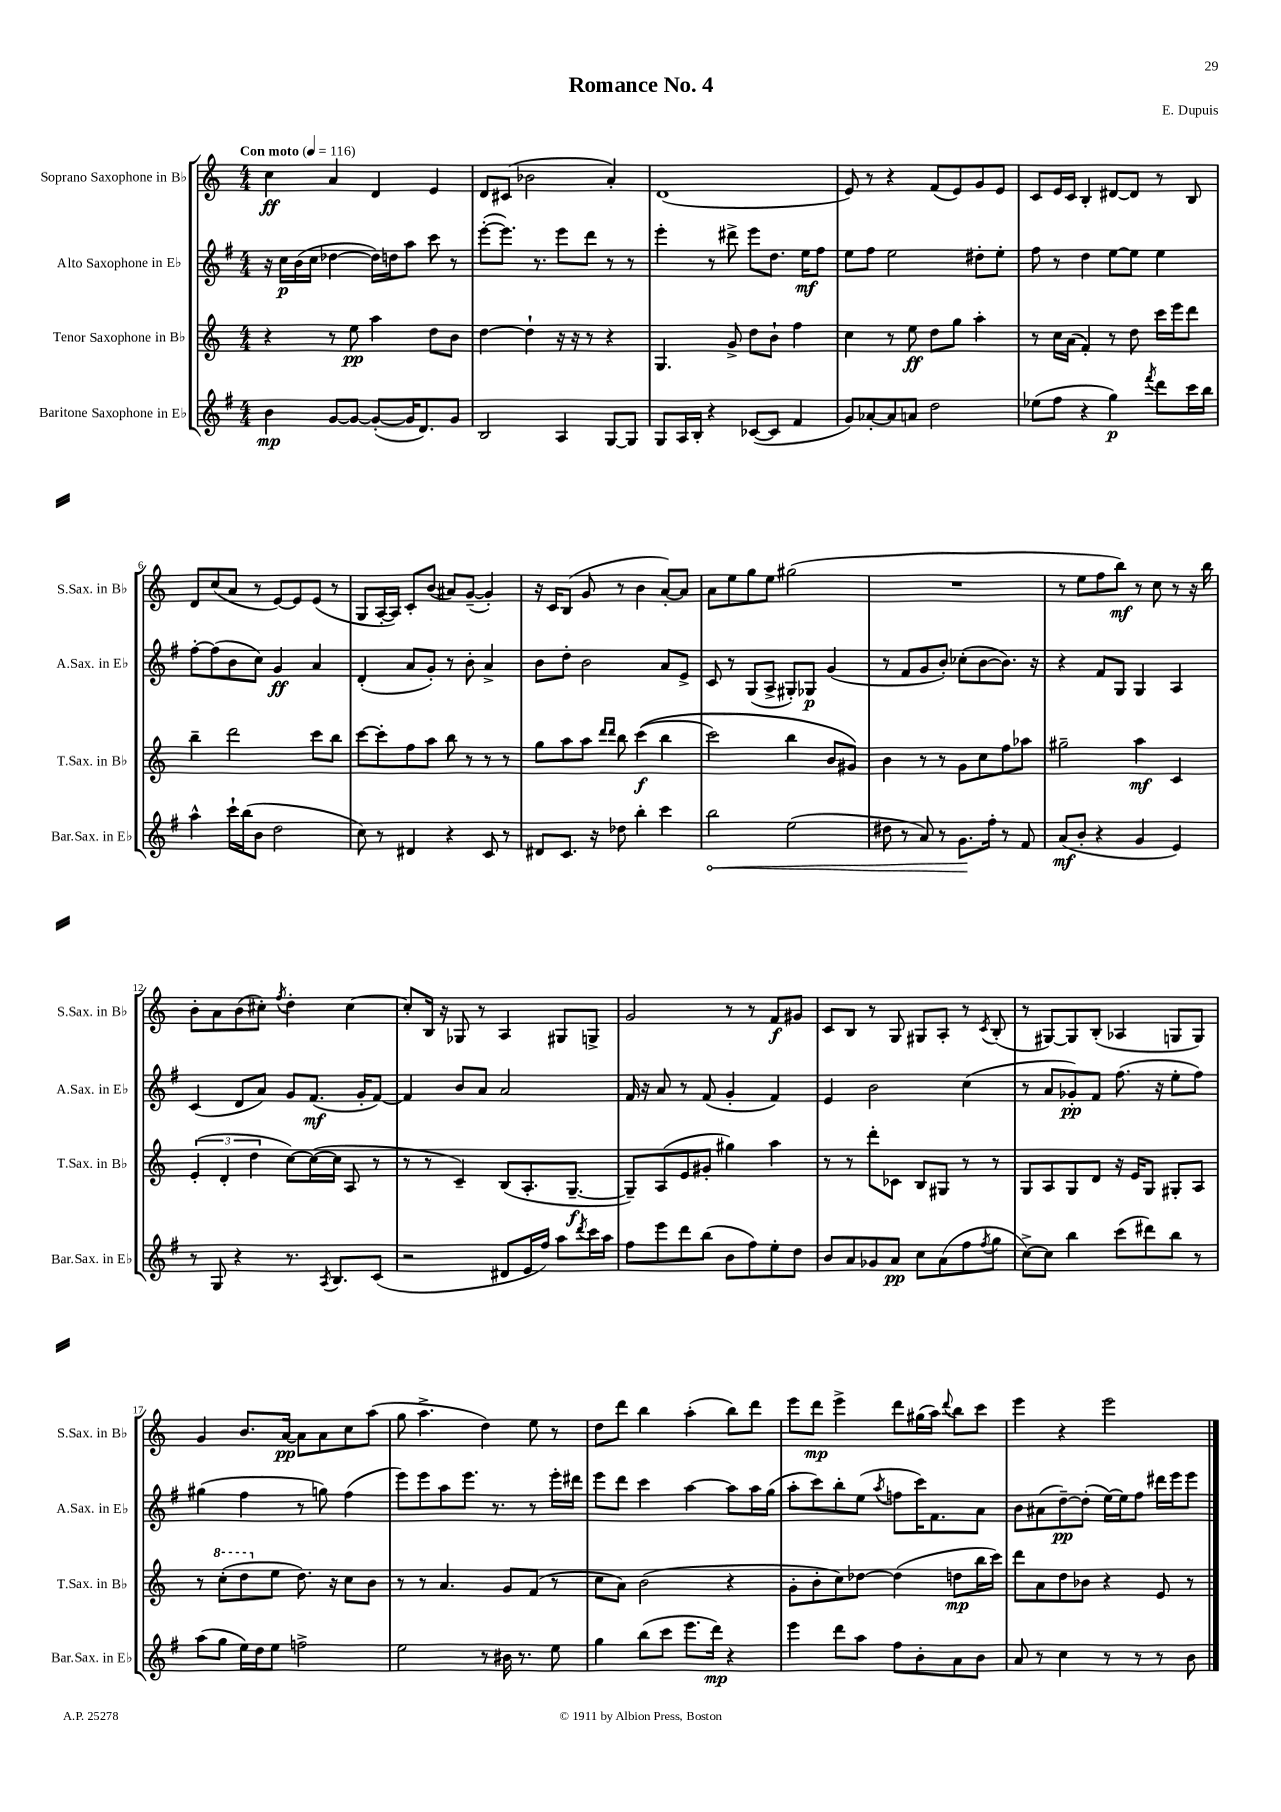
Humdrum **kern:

**kern	**kern	**kern	**kern
*staff4	*staff3	*staff2	*staff1
*clefG2	*clefG2	*clefG2	*clefG2
*k[f#]	*k[]	*k[f#]	*k[]
*M4/4	*M4/4	*M4/4	*M4/4
*MM116	*MM116	*MM116	*MM116
4b\	4r	16r	4cc\
.	.	16cc\LL	.
.	.	(16b\	.
.	.	16cc\JJ	.
[8g/L	8r	[4dd-\	4a/
8g/_J	8ee\	.	.
(8g'/_L	4aa\	16dd-\]LL)	4d/
.	.	16dd\J	.
16g/]K	.	8aa\J	.
8.d/)	.	.	.
.	8dd\L	8ccc\	4e/
8g/J	8b\J	8r	.
=	=	=	=
2B/	[4dd\	([8eee'\L	8d/L
.	.	8.eee\]J)	(8c#/J
.	4dd`\]	.	2b-\
.	.	8.r	.
4A/	16r	8eee\L	.
.	16r	.	.
.	8r	8ddd\J	.
[8G/L	4r	8r	4a'/)
8G/]J	.	8r	.
=	=	=	=
8G/L	4.G/	4eee'\	(1d
16A/L	.	.	.
16B'/JJ	.	.	.
4r	.	8r	.
.	8g^/	8ddd#^\	.
([8c-/L	8dd\L	8eee\L	.
8c-/]J	8b`\J	8.dd\J	.
4f#/	4ff\	.	.
.	.	16ee\LK	.
.	.	8ff#\J	.
=	=	=	=
8g/L)	4cc\	8ee\L	8e/)
[8a-'/	.	8ff#\J	8r
8a-/]	8r	2ee\	4r
8a/J	8ee\	.	.
2dd\	8dd\L	.	(8f/L
.	8gg\J	.	8e/)
.	4aa'\	8dd#'\L	8g/
.	.	8ee'\J	8e/J
=	=	=	=
(8ee-\L	8r	8ff#\	8c/L
8ff#\J	16cc\LL	8r	16e/L
.	(16a\JJ	.	16c/JJ
4r	4f'/)	4dd\	4B'/
4gg\)	8r	[8ee\L	[8d#/L
.	8dd\	8ee\]J	8d#/]J
8qfff#/	.	.	.
8ddd\L	16ccc\LL	4ee\	8r
.	16eee\J	.	.
16ccc\L	8ddd\J	.	8B/
16bb\JJ	.	.	.
=	=	=	=
4aa^^\	4bb~\	[8ff#'\L	8d/L
.	.	(8ff#\]	(8cc/
16ccc`\LL	2ddd\	8b\	8a/J
(16bb\J	.	.	.
8b\J	.	8cc\J)	8r
2dd\	.	4g/	[8e/L)
.	.	.	8e/]
.	8ccc\L	4a/	(8e/J
.	8bb\J	.	8r
=	=	=	=
8cc\)	[8ccc\L	(4d'/	8G/L
8r	8ccc'\]	.	[16A'/L
.	.	.	16A/]JJ)
4d#/	8ff\	8a/L	8c'/L
.	8aa\J	8g'/J)	(8b/J
4r	8bb\	8r	8a#/L)
.	8r	8b'\	([8g~/J
8c/	8r	4a^/	4g'/])
8r	8r	.	.
=	=	=	=
8d#/L	8gg\L	8b\L	16r
.	.	.	16c/LK
8.c/J	8aa\	8dd'\J	(8B/J
.	8aa\J	2b\	8g/
16r	.	.	.
.	16qqddd/LL	.	.
.	16qqddd/JJ	.	.
8dd-\	8bb\	.	8r
4bb'\	&((4ccc\	.	4b\
4ccc\	4bb\	8a/L	[8a'/L)
.	.	8e^/J	8a/]J
=	=	=	=
2bb\	2ccc\)	8c/	8a\L
.	.	8r	8ee\
.	.	(8G/L	8gg\
.	.	8A^/J	8ee\J
(2ee\	4bb\	8G#'/L)	(2gg#\
.	.	8G-/J	.
.	8b/L	(4g/	.
.	8g#/J&)	.	.
=	=	=	=
8dd#\	4b\	8r	1r
8r	.	8f#/L	.
8a/)	8r	8g/	.
8r	8r	8b'/J)	.
8.g\L	8g\L	(8cc-'\L	.
.	8cc\	[8b\	.
16ff#'\Jk	.	.	.
8r	8ff\	8.b\]J)	.
8f#/	8aa-\J	.	.
.	.	16r	.
=	=	=	=
(8a/L	2gg#~\	4r	8r
8b'/J	.	.	8ee\L
4r	.	8f#/L	8ff\
.	.	8G/J	8bb\J)
4g/	4aa\	4G/	8r
.	.	.	8cc\
4e/)	4c/	4A/	8r
.	.	.	16r
.	.	.	16bb\
=	=	=	=
8r	(6e'/	(4c/	8b'\L
8G/	.	.	8a\
.	6d'/	.	.
4r	.	8d/L	(8b\
.	6dd\	.	.
.	.	8a/J)	8cc#'\J)
.	.	.	8qff/
8.r	[8cc\L)	8g/L	4dd'\
.	(16cc\_L	(8.f#/J	.
8qA/	.	.	.
8.B/L	16cc\]JJ	.	.
.	8A/	.	[4cc#\
.	.	16g'/LK	.
(8c/J	8r	[8f#/J)	.
=	=	=	=
2r	8r	4f#/]	8cc#'/]L
.	8r	.	16B/Jk
.	.	.	16r
.	4c~/)	8b/L	8G-/
.	.	8a/J	8r
8d#/L	(8B/L	2a/	4A/
16e/L	8.A'/	.	.
16ff#/JJ)	.	.	.
8aa\L	.	.	8G#/L
.	[8.G~/J	.	.
8qddd/	.	.	.
16ccc\L	.	.	8G^/J
16aa\JJ	.	.	.
=	=	=	=
8ff#\L	8G~/]L)	16f#/	2g/
.	.	16r	.
8eee\	(8A/	8a/	.
8ddd\	8e/	8r	.
(8bb\J	8g#'/J	(8f#/	.
8b\L	4gg#\)	4g'/	8r
8ff#\)	.	.	8r
8ee'\	4aa\	4f#/)	8f/L
8dd\J	.	.	8g#/J
=	=	=	=
8b/L	8r	4e/	8c/L
8a/	8r	.	8B/J
8g-/	8ddd'\L	2b\	8r
8a/J	8c-\J	.	8G/
8cc\L	8B/L	.	8G#/L
(8a\	8G#/J	.	8A'/J
8ff#\	8r	(4cc\	8r
8qff#/	.	.	8qc/
8gg\J	8r	.	(8B'/
=	=	=	=
[8cc^\L)	8G/L	8r	8r
8cc\]J	8A/	8a/L	[8G#/L)
4bb\	8G/	8g-'/)	8G#/]
.	8d/J	8f#/J	(8B'/J
(8ccc\L	16r	(8.ff#\	4A-/
.	16e/LK	.	.
8ddd#\)	8G/J	.	.
.	.	16r	.
8bb\J	8G#'/L	8ee'\L	8G/L
8r	8A/J	8ff#\J)	8G/J)
=	=	=	=
(8aa\L	8r	(4gg#\	4g/
8gg\J	(8ccc'\L	.	.
16ee\LL)	8ddd\	4ff#\	8.b/L
16dd\J	.	.	.
8ee\J	8ee\J	.	.
.	.	.	[16a/Jk
2ff^\	8.dd\)	8r	8a\]L
.	.	8gg\)	8a\
.	16r	.	.
.	8cc\L	(4ff#\	8cc\
.	8b\J	.	(8aa\J
=	=	=	=
2ee\	8r	8eee\L)	8gg\
.	8r	8eee\	4.aa^\
.	4.a/	8aa\	.
.	.	8.eee\J	.
8r	.	.	4dd\)
.	.	8.r	.
16b#\	8g/L	.	.
8.r	.	.	.
.	(8f/J	8r	8ee\
8ee\	8r	16eee'\LL	8r
.	.	16ddd#\JJ	.
=	=	=	=
4gg\	8cc\L	8eee\L	8dd\L
.	8a\J)	8ddd\J	8ddd\J
(8bb\L	(2b\	4ccc\	4bb\
8ccc\J	.	.	.
8.eee\L	.	[4aa\	(4aa'\
16ddd\Jk)	.	.	.
4r	4r	8aa\]L	8bb\L)
.	.	16aa\L	8ddd\J
.	.	(16gg\JJ	.
=	=	=	=
4eee\	8g'\L	8aa'\L	8eee\L
.	8b'\	8ccc\)	8ddd\J
8ddd\L	8cc\)	8bb'\	4eee^\
8aa\J	[8dd-\J	(8ee\J	.
.	.	8qaa/	.
8ff#\L	(4dd-\]	8ff\L	8ddd\L
8b'\	.	16ccc\K)	(16gg#\L
.	.	8.f#\	16aa\JJ)
.	.	.	8qqddd/
8a\	8dd\L	.	8bb\L
8b\J	16bb\L	8a\J	8ccc\J
.	16ccc\JJ)	.	.
=	=	=	=
8a/	8ddd\L	8b\L	4eee\
8r	8a\	(8a#\	.
4cc\	8dd\	[8dd~\)	4r
.	8b-\J	(8dd'\]J	.
8r	4r	[16ee\LL)	2eee\
.	.	16ee\]J	.
8r	.	8ff#\J	.
8r	8e/	16ddd#\LL	.
.	.	16eee\J	.
8b\	8r	8eee\J	.
==	==	==	==
*-	*-	*-	*-
